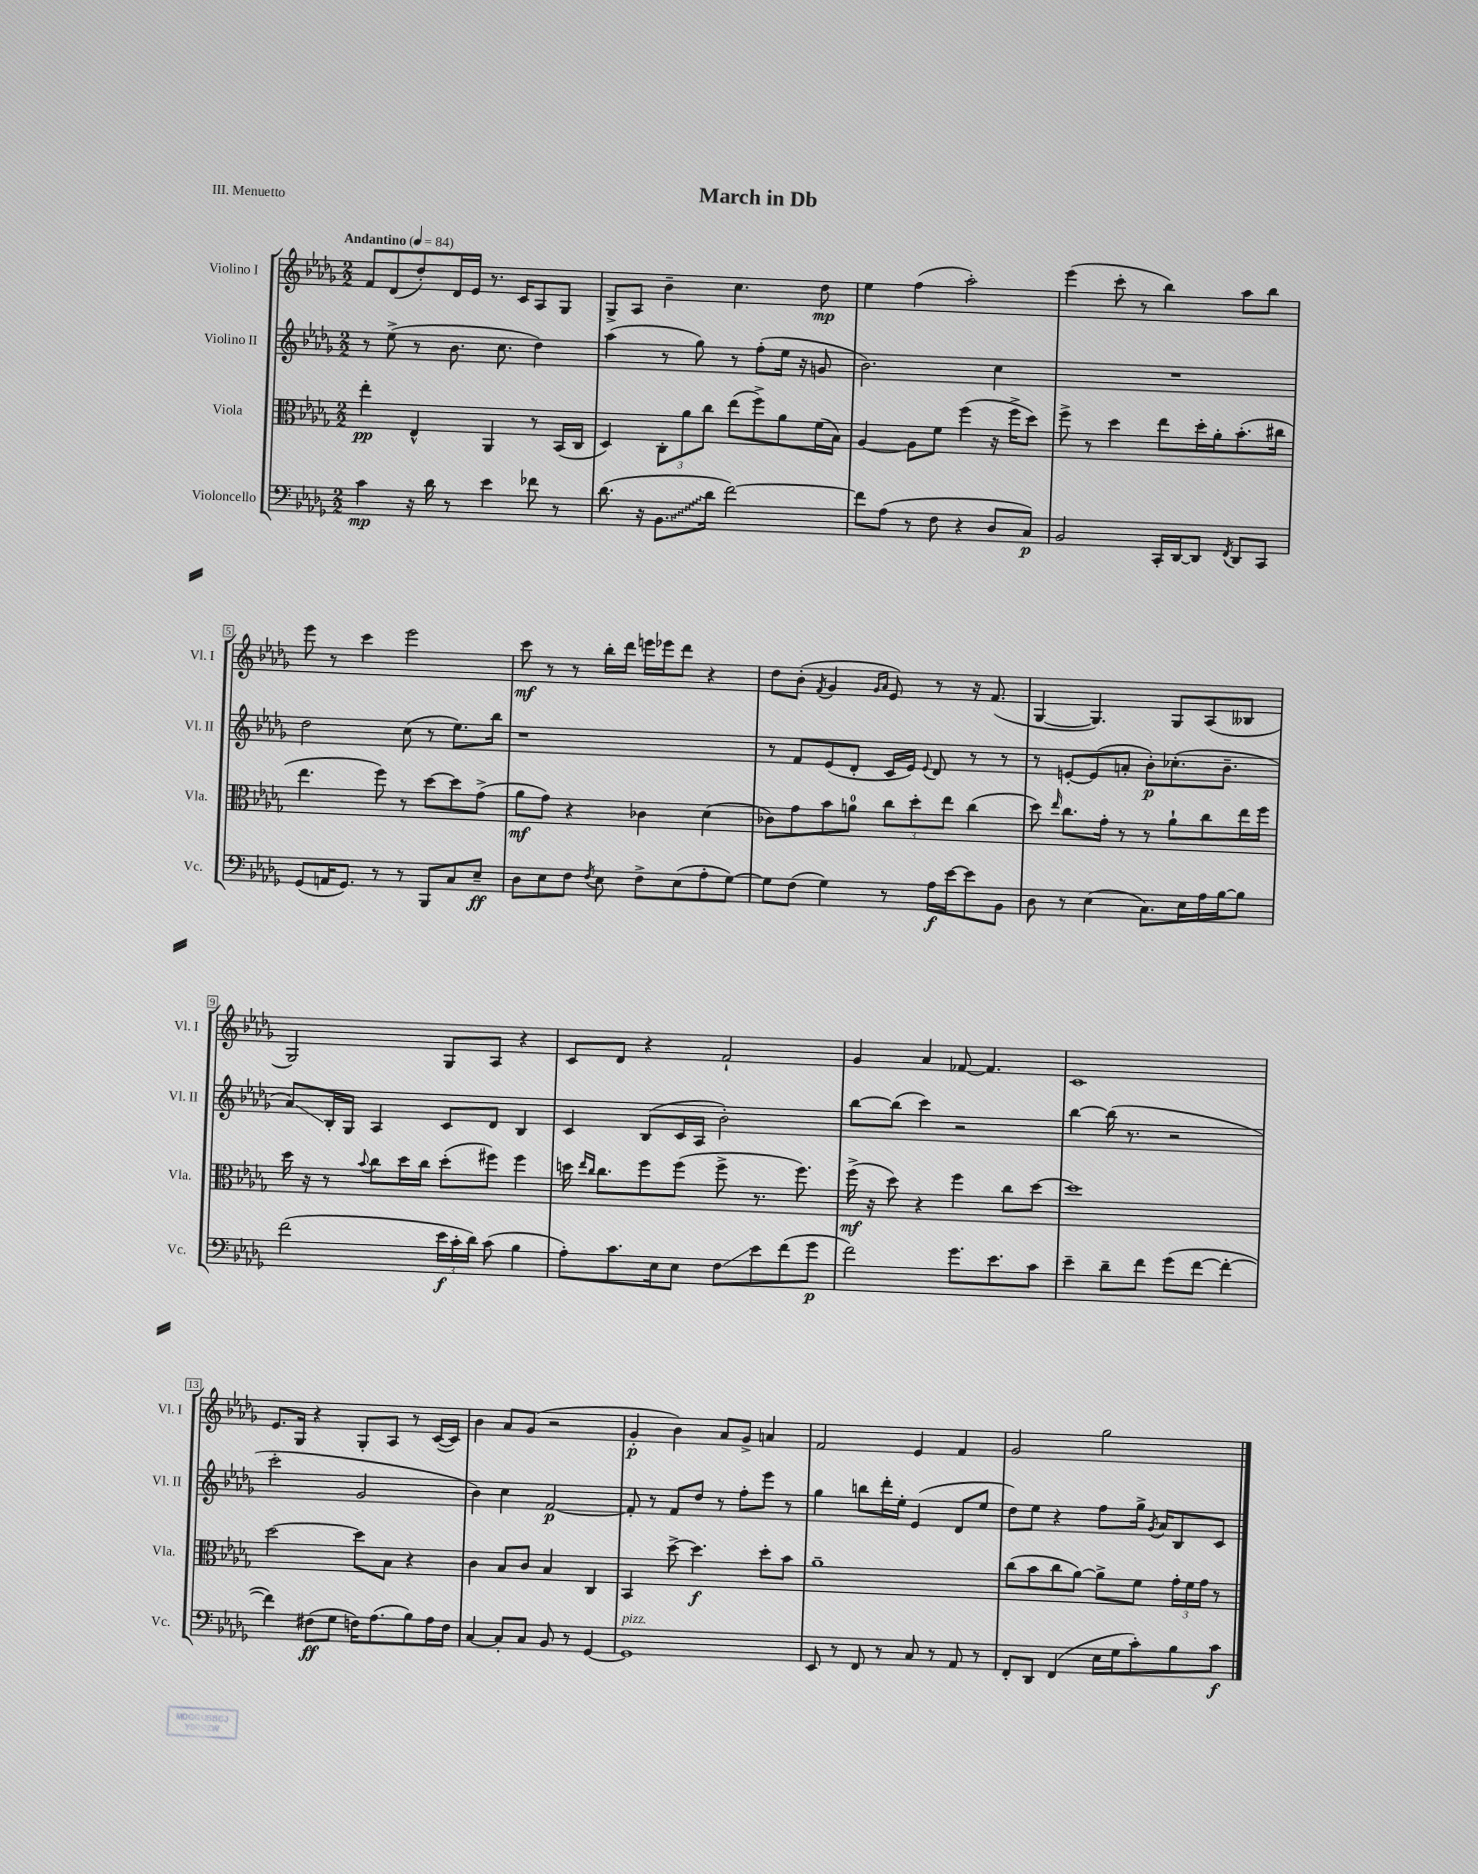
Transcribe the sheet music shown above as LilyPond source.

\header { title = "March in Db" piece = "III. Menuetto" }
<<
\new StaffGroup <<
\new Staff = "s0" \with { instrumentName = "Violino I" shortInstrumentName = "Vl. I" } {
    \clef treble \key des \major \numericTimeSignature \time 2/2 \tempo "Andantino" 4 = 84
    \autoBeamOff f'8[ des'8( des''8-.) des'16 ees'16] r8. c'16[ aes8 ges8] |
    ges8[-> aes8] bes'4-- c''4. des''8\mp |
    ees''4 f''4( aes''2-.) |
    ees'''4( c'''8-. r8 bes''4) aes''8[ bes''8] |
    ees'''8 r8 c'''4 ees'''2 |
    c'''8\mf r8 r8 bes''16[-. des'''16] e'''16[ ees'''16 des'''8] r4 |
    des''8[ bes'8]-.( \acciaccatura { f'8 } ges'4 \grace { ges'16[ aes'16] } ees'8) r8 r16 f'8.( |
    ges4~ ges4.) ges8[ aes8( beses8] |
    ges2) ges8[ aes8] r4 |
    c'8[ des'8] r4 f'2-! |
    ges'4 aes'4 fes'8~ fes'4. |
    c'1 |
    ees'8.[ ges16] r4 ges8[-. aes8] r8 c'16[~( c'16]) |
    bes'4 aes'8[ ges'8]( r2 |
    ges'4-.\p bes'4) aes'8[ ges'8]-> a'4 |
    f'2 ees'4 f'4 |
    ges'2 ges''2 \bar "|." |
}
\new Staff = "s1" \with { instrumentName = "Violino II" shortInstrumentName = "Vl. II" } {
    \clef treble \key des \major \numericTimeSignature \time 2/2
    \autoBeamOff r8 ees''8->( r8 bes'8. c''8. des''4) |
    aes''4( r8 ges''8) r8 f''8[-.( ees''16] r16 g'8 |
    bes'2.) c''4 |
    R1 |
    des''2 c''8( r8 ees''8.[) bes''16] |
    r1 |
    r8 f'8[ ees'8( des'8]-. c'16[ ees'16]) \appoggiatura { ees'8 } des'8 r8 r8 |
    r8 e'8[~-. e'8( a'8]-. bes'8[-.\p) ces''8.-.( bes'8.]-- |
    aes'8[\glissando) bes16-. ges16] aes4 c'8[ des'8] bes4 |
    c'4 bes8[( c'16 aes16] bes'2-.) |
    bes''8[~ bes''8]( c'''4) r2 |
    bes''4~ bes''16( r8. r2 |
    c'''2-. ges'2 |
    bes'4) c''4 f'2~\p |
    f'8-. r8 f'8[ des''8] r8 f''8[-. ees'''8] r8 |
    ges''4 b''8[ des'''16-. ees''16]-. ees'4( des'8[ ees''8] |
    des''8[) ees''8] r4 f''8[ ges''16]-> \acciaccatura { ges'8 } aes'16[ bes8 c'8] \bar "|." |
}
\new Staff = "s2" \with { instrumentName = "Viola" shortInstrumentName = "Vla." } {
    \clef alto \key des \major \numericTimeSignature \time 2/2
    \autoBeamOff ees''4-.\pp ees4-^ aes,4 r8 bes,16[( c16] |
    des4) \tuplet 3/2 { c8[-. aes'8 c''8] } ees''8[( f''8->) aes'8 f'16( bes16]) |
    aes4~ aes8[ f'8] f''4( r16 f''16[-> des''8]) |
    f''8-> r8 des''4 ees''8[ des''16-. aes'16-. bes'8.-.( cis''16] |
    ees''4. f''8) r8 des''8[~ des''8 ges'8]->( |
    aes'8[\mf ges'8]) r4 ces'4 des'4( |
    ces'8[) ges'8 bes'8 a'8]-0 \tuplet 3/2 { c''8[ des''8-. ees''8] } c''4( |
    des''8) \grace { ees''16 } c''8.[ ges'16]-. r8 r8 aes'8[-! c''8 ees''16 f''16] |
    des''16 r16 r8 \appoggiatura { bes'8 } c''8[ des''16 c''16] des''8[-.( fis''8]) fis''4 |
    d''16 \grace { ees''16[ c''16] } c''8.[ f''8 f''8]( f''8-> r8. f''8.) |
    f''16->\mf( r16 des''8) r4 f''4 c''8[ des''8]~ |
    des''1 |
    des''2~ des''8[ bes8] r4 |
    c'4 bes8[ c'8] bes4 c4 |
    bes,4 des''8~-> des''4.\f des''8[-. bes'8] |
    aes'1-- |
    c''8[( bes'8 c''8 aes'8]~) aes'8[-> f'8] \tuplet 3/2 { ges'16[-. f'16 ges'16] } r8 \bar "|." |
}
\new Staff = "s3" \with { instrumentName = "Violoncello" shortInstrumentName = "Vc." } {
    \clef bass \key des \major \numericTimeSignature \time 2/2
    \autoBeamOff c'4\mp r16 des'16 r8 ees'4 fes'8 r8 |
    des'8.( r16 \once \override Glissando.style = #'zigzag bes,8.[\glissando des'16] f'2~) |
    f'8[ aes8]( r8 f8 r4 des8[ c8]\p) |
    bes,2 c,16[-. des,16~ des,8] \acciaccatura { f,8 } des,8[ c,8] |
    ges,8[( a,16 ges,8.]) r8 r8 bes,,8[ c8 ees8]--\ff |
    des8[ ees8 f8] \acciaccatura { f8 } ees8 f8[-> ees8( aes8-. ges8]~) |
    ges8[ f8]( ges4) r8 aes16[\f ees'16~ ees'8 bes,8] |
    des8 r8 ees4( c8.[) ees16 aes16 bes16~ bes8] |
    f'2( \tuplet 3/2 { ees'16[\f c'16-. des'16]) } c'8( bes4 |
    aes8[-.) c'8. ees16 ees8] f8[\glissando ees'8 f'8( ges'8]\p |
    f'2) ges'8.[ ees'8. c'8] |
    ees'4-- des'8[-- f'8] ges'8[( f'8]~ f'4~-. |
    f'4) fis8[\ff( ges8] f16[) aes8.( bes8) aes16 f16] |
    c4~ c8[-. c8] bes,8 r8 ges,4~ |
    ges,1^\markup { \italic "pizz." } |
    ees,8 r8 f,8 r8 c8 r8 aes,8 r8 |
    f,8[-. des,8] f,4( ees16[ ges16 c'8-.) bes8 c'8]\f \bar "|." |
}
>>
>>
\layout { \context { \Score \override BarNumber.stencil = #(make-stencil-boxer 0.1 0.3 ly:text-interface::print) } }
